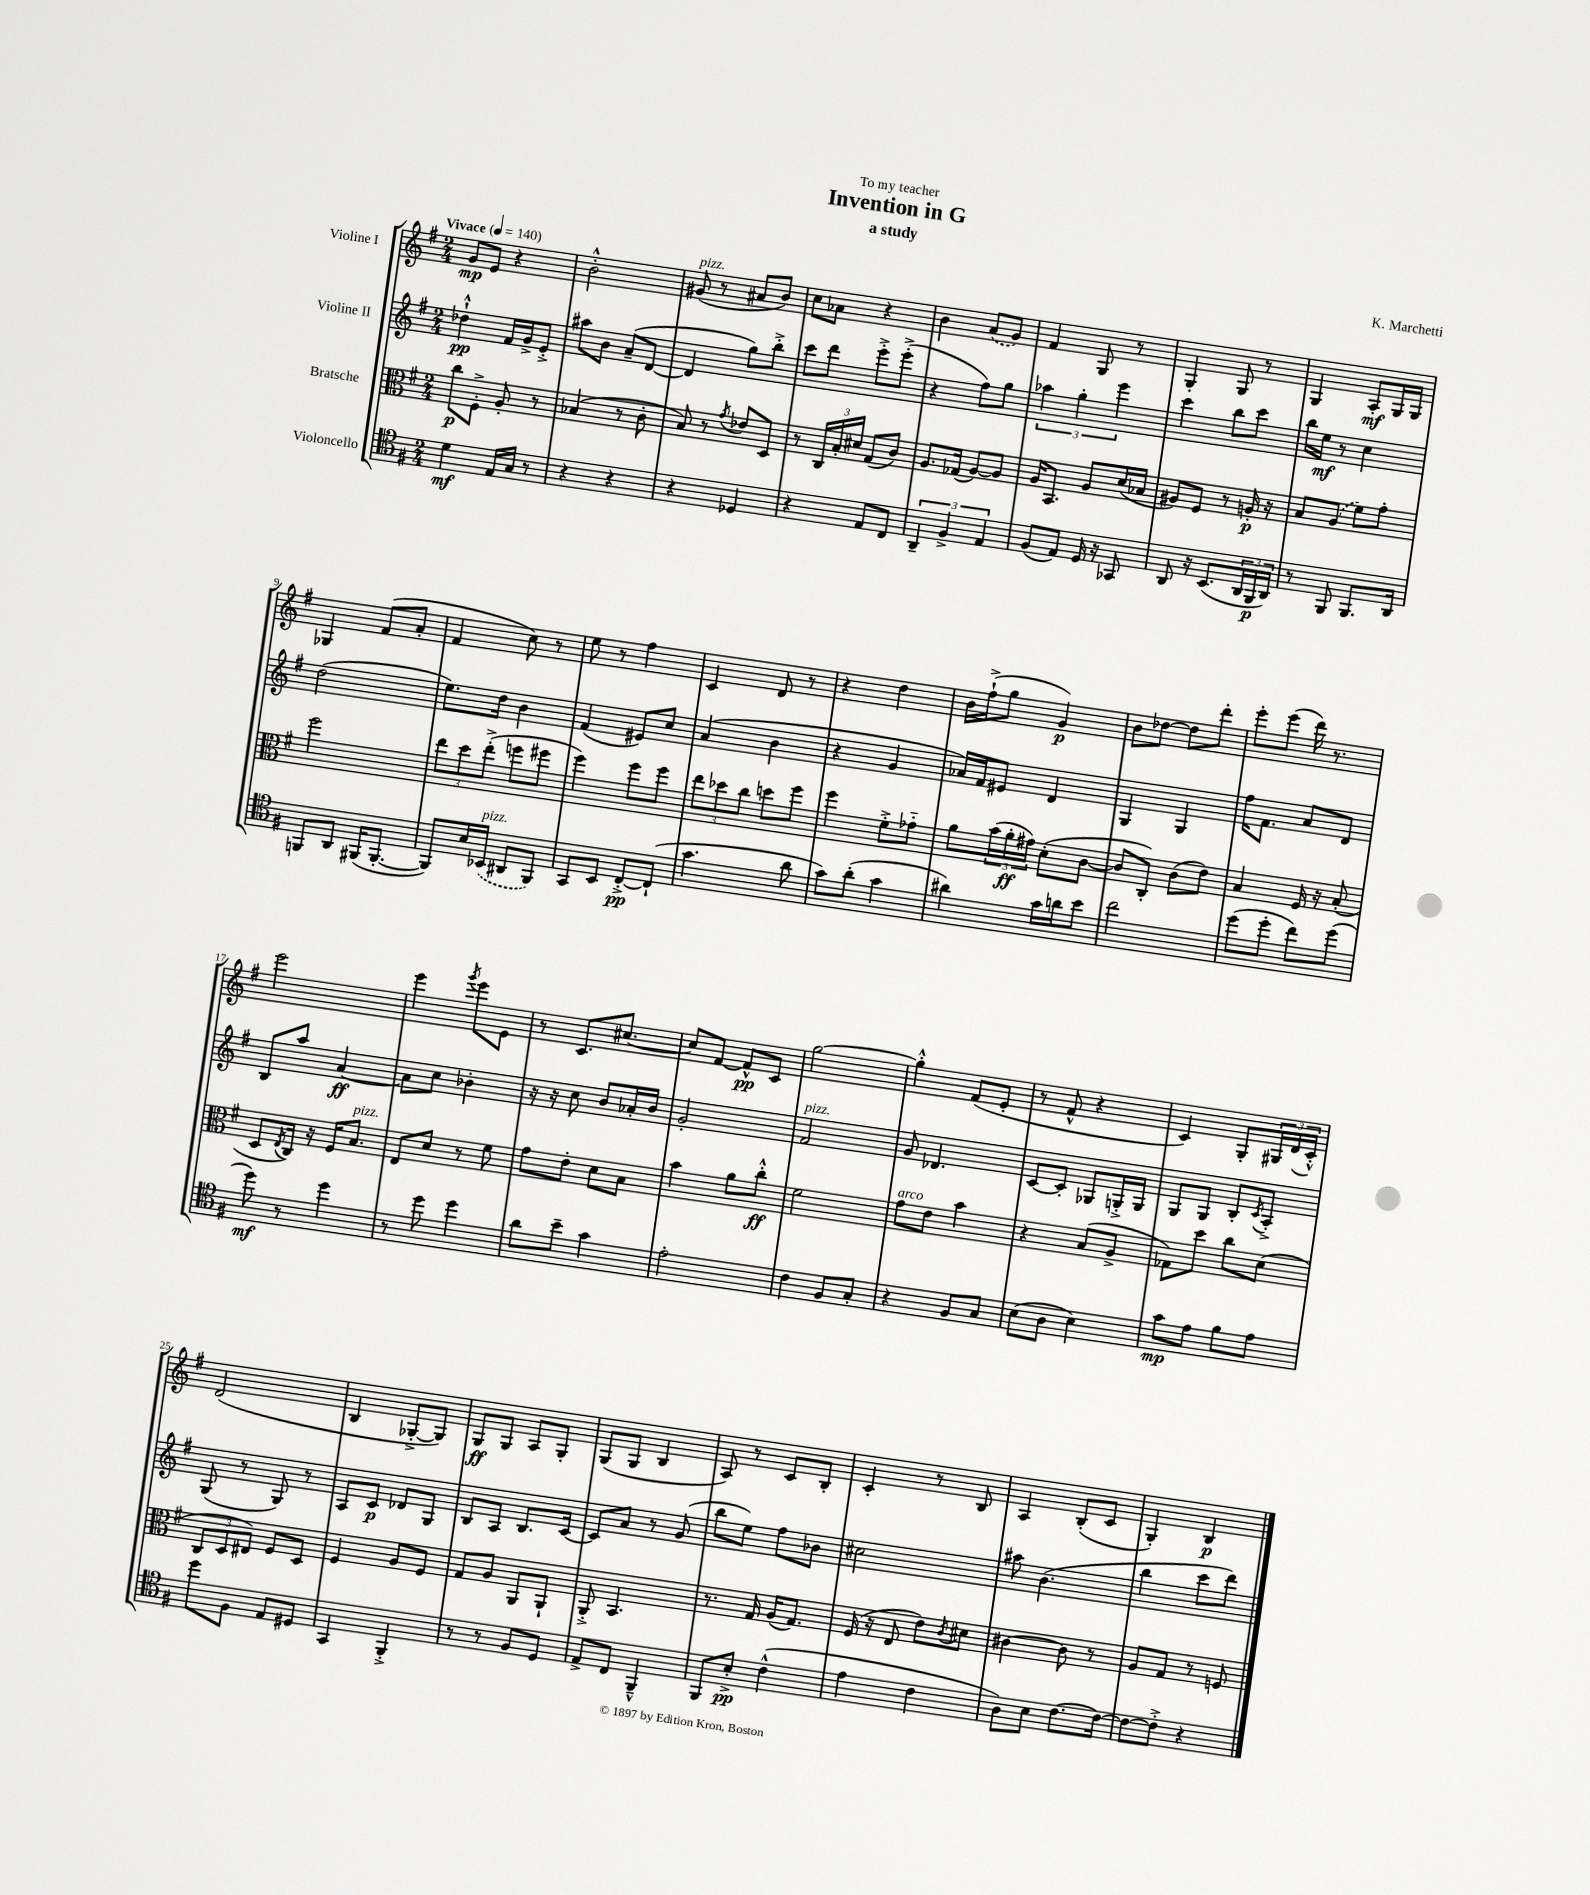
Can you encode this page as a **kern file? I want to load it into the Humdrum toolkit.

**kern	**dynam	**kern	**dynam	**kern	**dynam	**kern	**dynam
*part4	*part4	*part3	*part3	*part2	*part2	*part1	*part1
*staff4	*staff4	*staff3	*staff3	*staff2	*staff2	*staff1	*staff1
*I"Violoncello	*	*I"Bratsche	*	*I"Violine II	*	*I"Violine I	*
*clefC4	*	*clefC3	*	*clefG2	*	*clefG2	*
*k[f#]	*	*k[f#]	*	*k[f#]	*	*k[f#]	*
*M2/4	*	*M2/4	*	*M2/4	*	*M2/4	*
*MM140	*	*MM140	*	*MM140	*	*MM140	*
=1	=1	=1	=1	=1	=1	=1	=1
!	!	!	!	!	!	!LO:TX:a:B:t=Vivace	!
4d\	mf	8cc\L	p	4dd-X`^^\	pp	8g/L	mp
.	.	8F#'^\J	.	.	.	8e/J	.
16E/LL	.	8A'/	.	16f#/LL	.	4r	.
16G/JJ	.	.	.	16g^/J	.	.	.
8r	.	8r	.	8e'^/J	.	.	.
=2	=2	=2	=2	=2	=2	=2	=2
4r	.	(4B-X/	.	8aa#X\L	.	2b'^^\	.
.	.	.	.	8b\J	.	.	.
4r	.	8r	.	(8a~/L	.	.	.
.	.	8c'\	.	[8d/J	.	.	.
=3	=3	=3	=3	=3	=3	=3	=3
!	!	!	!	!	!	!LO:TX:a:i:t=pizz.	!
4r	.	8B/)	.	4d/]	.	(8g#X/	.
.	.	8r	.	.	.	8r	.
.	.	8qg/	.	.	.	.	.
4D-X/	.	8e-X/L	.	8gg\L)	.	8a#X/L	.
.	.	8D/J	.	8bb'^\J	.	8b/J)	.
=4	=4	=4	=4	=4	=4	=4	=4
4r	.	8r	.	8ccc\L	.	8cc\L	.
.	.	24C/LL	.	8ddd\J	.	8a-X\J	.
.	.	24B'/	.	.	.	.	.
.	.	24d#X/JJ	.	.	.	.	.
8E/L	.	(8G/L	.	8eee'^\L	.	4r	.
8C/J	.	8c/J)	.	(8eee'^\J	.	.	.
=5	=5	=5	=5	=5	=5	=5	=5
6AA~/	.	8.A/L	.	4r	.	4b\	.
6F#^/	.	.	.	.	.	.	.
.	.	(16G-X/Jk	.	.	.	.	.
.	.	[8A/L)	.	8ff#\L)	.	(8a/L	.
6E/	.	.	.	.	.	.	.
.	.	8A/J]	.	8gg\J	.	8g/J)	.
=6	=6	=6	=6	=6	=6	=6	=6
(8F#/L	.	16A/KL	.	6aa-X\	.	4f#/	.
.	.	8.BB/J	.	.	.	.	.
8E/J)	.	.	.	.	.	.	.
.	.	.	.	6gg'\	.	.	.
16D/	.	8A/L	.	.	.	8G/	.
16r	.	.	.	.	.	.	.
.	.	.	.	6eee\	.	.	.
8GG-X/	.	(16d/L	.	.	.	8r	.
.	.	16B-X/JJ	.	.	.	.	.
=7	=7	=7	=7	=7	=7	=7	=7
8AA/	.	8A#X/L)	.	4ccc\	.	4G'/	.
16r	.	8F#/J	.	.	.	.	.
(8.BB/L	.	.	.	.	.	.	.
.	.	8r	.	8bb\L	.	8G/	.
24AA/L	.	16An'/	p	8ccc\J	.	8r	.
24FF#/	p	.	.	.	.	.	.
.	.	16r	.	.	.	.	.
24AA/JJ)	.	.	.	.	.	.	.
=8	=8	=8	=8	=8	=8	=8	=8
8r	.	8B/L	.	16bb\LL	.	4G/	.
.	.	.	.	16ee\JJ	mf	.	.
8FF#/	.	(8A/J	.	8r	.	.	.
8.FF#/L	.	8f#\L)	.	4cc\	.	8A'/L	mf
.	.	8g'\J	.	.	.	16G/L	.
16AA/Jk	.	.	.	.	.	16G/JJ	.
!!LO:LB:g=z
=9	=9	=9	=9	=9	=9	=9	=9
8FFn/L	.	2ff#\	.	(2dd\	.	4G-X/	.
8AA/J	.	.	.	.	.	.	.
(16FF#X/KL	.	.	.	.	.	(8f#/L	.
[8.FF#'/J	.	.	.	.	.	.	.
.	.	.	.	.	.	8a'/J	.
=10	=10	=10	=10	=10	=10	=10	=10
8FF#/L])	.	12ee\L	.	8.ee\L)	.	4f#/	.
.	.	12dd\	.	.	.	.	.
16B/L	.	.	.	.	.	.	.
.	.	(12ee'^\J	.	.	.	.	.
!LO:TX:a:i:t=pizz.	!	!	!	!	!	!	!
(16BB-X/JJ	.	.	.	16dd\Jk	.	.	.
8AA#X/L	.	8ffn\L	.	4b\	.	8cc\)	.
8FF#/J)	.	8ff#X\J	.	.	.	8r	.
=11	=11	=11	=11	=11	=11	=11	=11
8GG/L	.	4ff#\)	.	(4f#/	.	8ee\	.
8BB/J	.	.	.	.	.	8r	.
[8C'^/L	pp	8ff#\L	.	8e#X/L)	.	4ff#\	.
(8C`/J]	.	8ff#\J	.	8cc/J	.	.	.
=12	=12	=12	=12	=12	=12	=12	=12
4.g\	.	12ee\L	.	(4a/	.	4c/	.
.	.	12dd-X\	.	.	.	.	.
.	.	12cc\J	.	.	.	.	.
.	.	8ddn\L	.	4b\	.	8d/	.
8a\	.	8ff#\J	.	.	.	8r	.
=13	=13	=13	=13	=13	=13	=13	=13
8g\L)	.	4ff#\	.	4r	.	4r	.
(8a'\J	.	.	.	.	.	.	.
4g\	.	8f#'^\L	.	4g/	.	4dd\	.
.	.	8g-X\J	.	.	.	.	.
=14	=14	=14	=14	=14	=14	=14	=14
4a#X\)	.	8a\L	.	16a-X/LL)	.	16b\LL	.
.	.	.	.	16f#/J	.	(16ff#`^\J	.
.	.	(24b\L	.	8e#X/J	.	8gg\J	.
.	.	24a'\	ff	.	.	.	.
.	.	24g#X\JJ)	.	.	.	.	.
16g\LL	.	(8d'\L	.	4d/	.	4g/)	p
16an\J	.	.	.	.	.	.	.
8b\J	.	[8c\J	.	.	.	.	.
=15	=15	=15	=15	=15	=15	=15	=15
2cc\	.	8c/L]	.	4G/	.	8b\L	.
.	.	8C'/J)	.	.	.	[8dd-X\J	.
.	.	(8c\L	.	4G/	.	8dd-\L]	.
.	.	8e\J)	.	.	.	8ddd'\J	.
=16	=16	=16	=16	=16	=16	=16	=16
(8dd\L	.	4B/	.	16ff#\KL	.	8eee'\L	.
.	.	.	.	8.f#\J	.	.	.
8dd'\J	.	.	.	.	.	(8eee\J	.
8cc\L)	.	16F#/	.	8a/L	.	16ddd\)	.
.	.	16r	.	.	.	8.r	.
(8dd\J	.	(8B'/	.	8d/J	.	.	.
!!LO:LB:g=z
=17	=17	=17	=17	=17	=17	=17	=17
8dd\)	mf	8D/L	.	8B/L	.	2eee\	.
.	.	8qE/	.	.	.	.	.
8r	.	16C/Jk)	.	8aa/J	.	.	.
.	.	16r	.	.	.	.	.
4dd\	.	16F#/KL	.	[4a/	ff	.	.
!	!	!LO:TX:a:i:t=pizz.	!	!	!	!	!
.	.	8.B/J	.	.	.	.	.
=18	=18	=18	=18	=18	=18	=18	=18
8r	.	8E/L	.	8a\L]	.	4eee\	.
8dd\	.	8d/J	.	8cc\J	.	.	.
.	.	.	.	.	.	8qggg/	.
4dd\	.	8r	.	4b-X'\	.	8eee\L	.
.	.	8f#\	.	.	.	8e\J	.
=19	=19	=19	=19	=19	=19	=19	=19
8a\L	.	8g\L	.	16r	.	8r	.
.	.	.	.	16r	.	.	.
8b~\J	.	8e'\J	.	8cc\	.	8.c/L	.
4g\	.	8d\L	.	8b/L	.	.	.
.	.	.	.	.	.	[8.cc#X/J	.
.	.	8B\J	.	16a-X'/L	.	.	.
.	.	.	.	16b/JJ	.	.	.
=20	=20	=20	=20	=20	=20	=20	=20
2e'\	.	4b\	.	2g'/	.	8cc#/L]	.
.	.	.	.	.	.	[8f#/J	.
.	.	8a\L	.	.	.	8f#^^/L]	pp
.	.	8cc'^^\J	ff	.	.	8c/J	.
=21	=21	=21	=21	=21	=21	=21	=21
!	!	!	!	!LO:TX:a:i:t=pizz.	!	!	!
4c\	.	2f#\	.	2f#/	.	[2gg\	.
8F#/L	.	.	.	.	.	.	.
8G'/J	.	.	.	.	.	.	.
=22	=22	=22	=22	=22	=22	=22	=22
!	!	!LO:TX:a:i:t=arco	!	!	!	!	!
4r	.	8g\L	.	8g/	.	4gg'^^\]	.
.	.	8e\J	.	4.d-X/	.	.	.
8F#/L	.	4b\	.	.	.	(8f#/L	.
8G/J	.	.	.	.	.	8e'/J	.
=23	=23	=23	=23	=23	=23	=23	=23
(8B\L	.	4r	.	[8c/L	.	8r	.
8A\J	.	.	.	8c'/J]	.	8f#^^/	.
4B\)	.	(8B/L	.	8G-X/L	.	4r	.
.	.	8A^/J	.	16Gn'^/L	.	.	.
.	.	.	.	16G/JJ	.	.	.
=24	=24	=24	=24	=24	=24	=24	=24
8g\L	mp	8G-X\L)	.	8G/L	.	4c/)	.
8e\J	.	8dd\J	.	8G/J	.	.	.
8f#\L	.	8cc\L	.	8B'/L	.	8G'/L	.
.	.	.	.	8qc/	.	.	.
8e\J	.	(8d\J	.	8A'^/J	.	24G#X/L	.
.	.	.	.	.	.	(24d/	.
.	.	.	.	.	.	24c'^^/JJ)	.
!!LO:LB:g=z
=25	=25	=25	=25	=25	=25	=25	=25
8dd\L	.	12C/L	.	(8G/	.	(2d/	.
.	.	12D/	.	.	.	.	.
8F#\J	.	.	.	8r	.	.	.
.	.	12E#X/J)	.	.	.	.	.
8E/L	.	8F#/L	.	8G/)	.	.	.
8D#X/J	.	8D/J	.	8r	.	.	.
=26	=26	=26	=26	=26	=26	=26	=26
4GG/	.	4F#/	.	8A/L	.	4B/	.
.	.	.	.	8c/J	p	.	.
4FF#'^/	.	8A/L	.	8d-X/L	.	[8G-X'^/L	.
.	.	8F#/J	.	8G/J	.	8G-/J])	.
=27	=27	=27	=27	=27	=27	=27	=27
8r	.	8G/L	.	8B/L	.	8G/L	ff
8r	.	8A/J	.	8A/J	.	8G/J	.
8F#/L	.	8AA/L	.	8.B/L	.	8A/L	.
8D/J	.	8AA`/J	.	.	.	8G'/J	.
.	.	.	.	[16c/Jk	.	.	.
=28	=28	=28	=28	=28	=28	=28	=28
8E^/L	.	8AA'^/	.	8c/L]	.	(8G/L	.
8C/J	.	4.BB/	.	8a/J	.	8G/J	.
4FF#~^^/	.	.	.	8r	.	4B/	.
.	.	.	.	(8g/	.	.	.
=29	=29	=29	=29	=29	=29	=29	=29
8FF#/L	.	8.r	.	8bb\L	.	8A/)	.
8B'^/J	pp	.	.	8ee\J)	.	8r	.
.	.	16G/	.	.	.	.	.
(4c^^\	.	(16A/KL	.	8ff#\L	.	8c/L	.
.	.	8.G/J)	.	.	.	.	.
.	.	.	.	8b-X\J	.	8B'/J	.
=30	=30	=30	=30	=30	=30	=30	=30
4e\	.	(16F#/	.	2cc#X\	.	4c'/	.
.	.	16r	.	.	.	.	.
.	.	8E/	.	.	.	.	.
4c\	.	8e\L)	.	.	.	8r	.
.	.	8qc/	.	.	.	.	.
.	.	8d#X\J	.	.	.	8B/	.
=31	=31	=31	=31	=31	=31	=31	=31
8A\L)	.	[4c#X\	.	8aa#X\	.	4A/	.
8B\J	.	.	.	(4.b\	.	.	.
[8.c\L	.	8c#\]	.	.	.	(8B'/L	.
.	.	8r	.	.	.	8c/J	.
16c\Jk_	.	.	.	.	.	.	.
=32	=32	=32	=32	=32	=32	=32	=32
8c\L_	.	8A/L	.	4bb\	.	4G'/)	.
8c'^\J]	.	8G/J	.	.	.	.	.
4r	.	8r	.	8ccc\L	.	4B/	p
.	.	8Fn/	.	8ddd\J)	.	.	.
==	==	==	==	==	==	==	==
*-	*-	*-	*-	*-	*-	*-	*-
